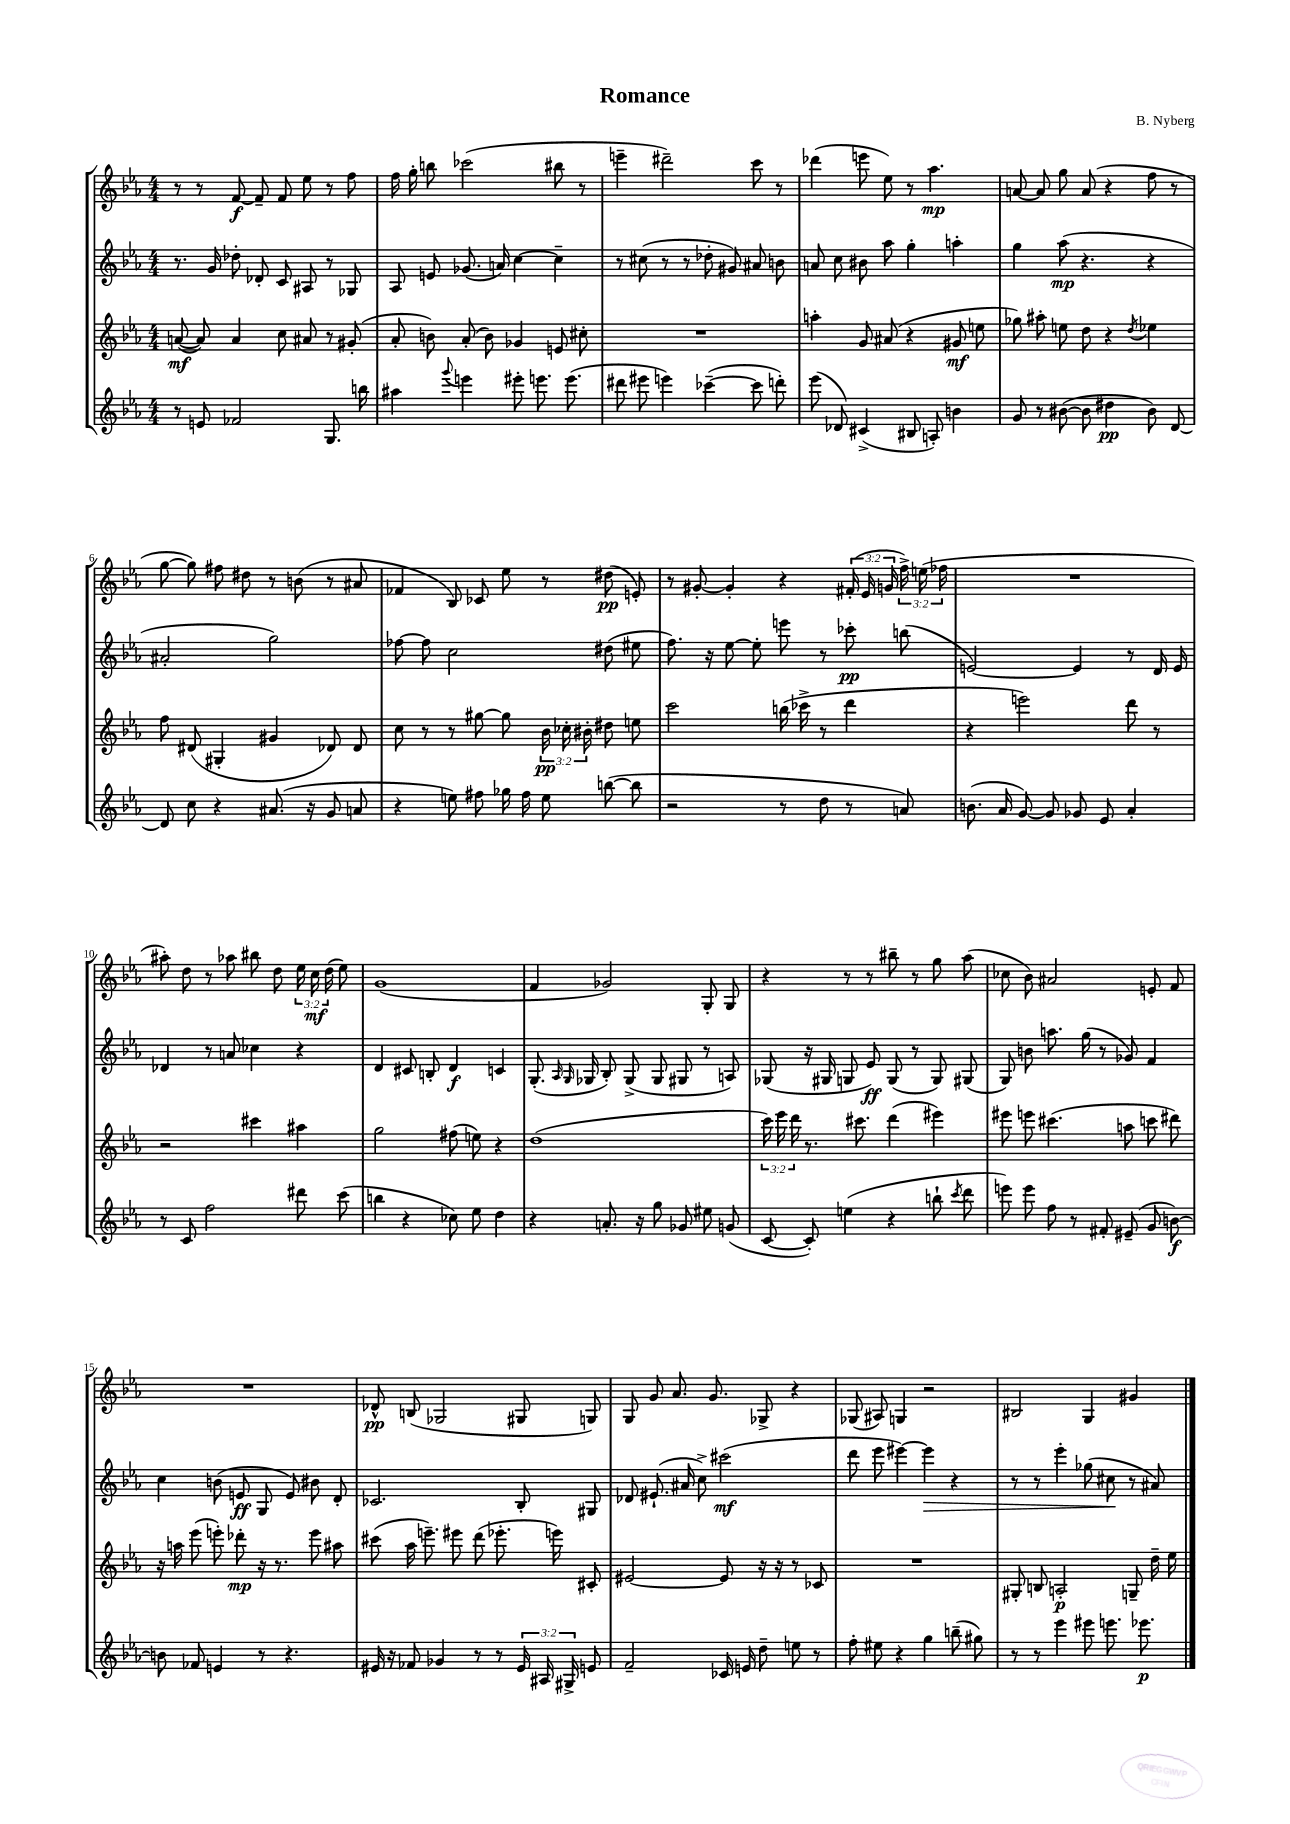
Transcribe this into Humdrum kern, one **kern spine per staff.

**kern	**dynam	**kern	**dynam	**kern	**dynam	**kern	**dynam
*part4	*part4	*part3	*part3	*part2	*part2	*part1	*part1
*staff4	*staff4	*staff3	*staff3	*staff2	*staff2	*staff1	*staff1
*clefG2	*	*clefG2	*	*clefG2	*	*clefG2	*
*k[b-e-a-]	*	*k[b-e-a-]	*	*k[b-e-a-]	*	*k[b-e-a-]	*
*M4/4	*	*M4/4	*	*M4/4	*	*M4/4	*
=1	=1	=1	=1	=1	=1	=1	=1
8r	.	([8an/	mf	8.r	.	8r	.
8en/	.	8a/])	.	.	.	8r	.
.	.	.	.	16g/	.	.	.
2f-X/	.	4a/	.	8dd-X'\	.	[8f/	f
.	.	.	.	8d-X'/	.	8f~/]	.
.	.	8cc\	.	8c/	.	8f/	.
.	.	8a#X/	.	8A#X/	.	8ee-\	.
8.G/	.	8r	.	8r	.	8r	.
.	.	(8g#X'/	.	8G-X/	.	8ff\	.
16bbn\	.	.	.	.	.	.	.
=2	=2	=2	=2	=2	=2	=2	=2
4aa#X\	.	8a-'/	.	8A-/	.	16ff\	.
.	.	.	.	.	.	16gg'\	.
.	.	8bn\)	.	8en/	.	8bbn\	.
8qqggg/	.	.	.	.	.	.	.
4eeen\	.	(8a-'/	.	(8.g-X/	.	(2ccc-X\	.
.	.	8b\)	.	.	.	.	.
.	.	.	.	16an/)	.	.	.
8eee#X'\	.	4g-X/	.	[4cc\	.	.	.
8.eeen\	.	.	.	.	.	.	.
.	.	8en/	.	4cc~\]	.	8bb#X\	.
(8.eee\	.	.	.	.	.	.	.
.	.	8cc#X'\	.	.	.	8r	.
=3	=3	=3	=3	=3	=3	=3	=3
8ddd#X\	.	1r	.	8r	.	4eeen~\	.
8eee#X\	.	.	.	(8cc#X\	.	.	.
4eeen\)	.	.	.	8r	.	2ddd#X~\)	.
.	.	.	.	8r	.	.	.
([4ccc-X~\	.	.	.	8dd-X'\	.	.	.
.	.	.	.	8g#X/)	.	.	.
8ccc-\]	.	.	.	8a#X/	.	8ccc\	.
8dddn'\)	.	.	.	8bn\	.	8r	.
=4	=4	=4	=4	=4	=4	=4	=4
(8eee-\	.	4aan'\	.	8an/	.	(4ddd-X\	.
8d-X/)	.	.	.	8cc\	.	.	.
(4c#X^/	.	8g/	.	8b#X\	.	8eeen\	.
.	.	(8a#X/	.	8aa-\	.	8ee-\)	.
8B#X/	.	4r	.	4gg'\	.	8r	.
8An'/)	.	.	.	.	.	4.aa-\	mp
4bn\	.	8g#X/	mf	4aan'\	.	.	.
.	.	8een\	.	.	.	.	.
=5	=5	=5	=5	=5	=5	=5	=5
8g/	.	8gg-X\)	.	4gg\	.	[8an/	.
8r	.	8aa#X'\	.	.	.	8a/]	.
([8b#X\	.	8een\	.	(8aa-\	mp	8gg\	.
8b#\]	.	8dd\	.	4.r	.	(8a/	.
4dd#X\	pp	4r	.	.	.	4r	.
.	.	8qdd/	.	.	.	.	.
8b#\)	.	4ee-X\	.	4r	.	8ff\	.
[8d/	.	.	.	.	.	8r	.
!!LO:LB:g=z
=6	=6	=6	=6	=6	=6	=6	=6
8d/]	.	8ff\	.	2a#X'/	.	[8gg\	.
8cc\	.	(8d#X/	.	.	.	8gg\])	.
4r	.	4G#X'/	.	.	.	8ff#X\	.
.	.	.	.	.	.	8dd#X\	.
(8.a#X/	.	4g#X/	.	2gg\)	.	8r	.
.	.	.	.	.	.	(8bn\	.
16r	.	.	.	.	.	.	.
8g/	.	8d-X/)	.	.	.	8r	.
8an/	.	8d-/	.	.	.	8a#X/	.
=7	=7	=7	=7	=7	=7	=7	=7
4r	.	8cc\	.	[8ff-X\	.	4f-X/	.
.	.	8r	.	8ff-\]	.	.	.
8een\)	.	8r	.	2cc\	.	8B-/)	.
8ff#X\	.	[8gg#X\	.	.	.	8c-X/	.
16gg-X\	.	8gg#\]	.	.	.	8ee-\	.
16ff#\	.	.	.	.	.	.	.
8ee\	.	24b-\	pp	.	.	8r	.
.	.	24cc-X'\	.	.	.	.	.
.	.	24b#X'\	.	.	.	.	.
([8bbn\	.	8dd#X\	.	(8dd#X\	.	(8dd#X\	pp
8bb\]	.	8een\	.	8ee#X\	.	8en'/)	.
=8	=8	=8	=8	=8	=8	=8	=8
2r	.	2ccc\	.	8.ff\)	.	8r	.
.	.	.	.	.	.	[8g#X'/	.
.	.	.	.	16r	.	.	.
.	.	.	.	[8ee-\	.	4g#'/]	.
.	.	.	.	8ee-'\]	.	.	.
8r	.	(16bbn\	.	8eeen\	.	4r	.
.	.	16ccc-X^\	.	.	.	.	.
8dd\	.	8r	.	8r	.	.	.
8r	.	4ddd\	.	8ccc-X'\	pp	(24f#X'/	.
.	.	.	.	.	.	24e-/	.
.	.	.	.	.	.	24gn/	.
8an/)	.	.	.	(8bbn\	.	24ff^\)	.
.	.	.	.	.	.	(24een\	.
.	.	.	.	.	.	24ff-X\	.
=9	=9	=9	=9	=9	=9	=9	=9
(8.bn\	.	4r	.	[2en/)	.	1r	.
16a-/	.	.	.	.	.	.	.
[8g/)	.	2eeen\)	.	.	.	.	.
8g/]	.	.	.	.	.	.	.
8g-X/	.	.	.	4e/]	.	.	.
8e-/	.	.	.	.	.	.	.
4a-'/	.	8ddd\	.	8r	.	.	.
.	.	8r	.	16d/	.	.	.
.	.	.	.	16e/	.	.	.
!!LO:LB:g=z
=10	=10	=10	=10	=10	=10	=10	=10
8r	.	2r	.	4d-X/	.	8aa#X'\)	.
8c/	.	.	.	.	.	8dd\	.
2ff\	.	.	.	8r	.	8r	.
.	.	.	.	8an/	.	8aa-X\	.
.	.	4ccc#X\	.	4cc-X\	.	8bb#X\	.
.	.	.	.	.	.	8dd\	.
8ddd#X\	.	4aa#X\	.	4r	.	24ee-\	.
.	.	.	.	.	.	24cc\	mf
.	.	.	.	.	.	(24dd\	.
(8ccc\	.	.	.	.	.	8ee-\)	.
=11	=11	=11	=11	=11	=11	=11	=11
4bbn\	.	2gg\	.	4d/	.	(1g	.
4r	.	.	.	8c#X/	.	.	.
.	.	.	.	8Bn'/	.	.	.
8cc-X\)	.	(8ff#X\	.	4d/	f	.	.
8ee-\	.	8een\)	.	.	.	.	.
4dd\	.	4r	.	4cn/	.	.	.
=12	=12	=12	=12	=12	=12	=12	=12
4r	.	(1dd	.	(8.G'/	.	4f/	.
.	.	.	.	16qqA-/	.	.	.
.	.	.	.	16qqG/	.	.	.
.	.	.	.	16G-X/	.	.	.
8.an'/	.	.	.	8B-'/)	.	2g-X/)	.
.	.	.	.	(8G-^/	.	.	.
16r	.	.	.	.	.	.	.
8gg\	.	.	.	8G-/	.	.	.
8g-X/	.	.	.	8G#X/	.	.	.
8ee#X\	.	.	.	8r	.	8G'/	.
(8gn/	.	.	.	8An/)	.	8G/	.
=13	=13	=13	=13	=13	=13	=13	=13
[8c/	.	24ccc\)	.	(8G-X/	.	4r	.
.	.	24eee-\	.	.	.	.	.
.	.	24ddd\	.	.	.	.	.
8c'/])	.	8.r	.	16r	.	.	.
.	.	.	.	16G#X/	.	.	.
(4een\	.	.	.	8Gn/	.	8r	.
.	.	8.ccc#X\	.	.	.	.	.
.	.	.	.	8e-/)	ff	8r	.
4r	.	(4ddd\	.	(8G/	.	8bb#X~\	.
.	.	.	.	8r	.	8r	.
8bbn`\	.	4eee#X\)	.	8G/)	.	8gg\	.
8qccc/	.	.	.	.	.	.	.
8ddd\	.	.	.	(8G#X/	.	(8aa-\	.
=14	=14	=14	=14	=14	=14	=14	=14
8eeen\)	.	8eee#X\	.	8G/)	.	8cc-X\	.
8eee\	.	8eeen\	.	8bn\	.	8b-\)	.
8ff\	.	(4.ccc#X\	.	8.aan\	.	2a#X/	.
8r	.	.	.	.	.	.	.
.	.	.	.	(16gg\	.	.	.
8f#X'/	.	.	.	8r	.	.	.
(8e#X~/	.	8aan\	.	8g-X/)	.	.	.
8g/	.	8cccn\	.	4f/	.	8en'/	.
[8bn\)	f	8ddd#X\)	.	.	.	8f/	.
!!LO:LB:g=z
=15	=15	=15	=15	=15	=15	=15	=15
8bn\]	.	16r	.	4cc\	.	1r	.
.	.	16aan\	.	.	.	.	.
8f-X/	.	(8eee-\	.	.	.	.	.
4en/	.	8eeen'\)	.	(8bn\	.	.	.
.	.	8ddd-X'\	mp	8en/	ff	.	.
8r	.	16r	.	8G/	.	.	.
.	.	8.r	.	.	.	.	.
4.r	.	.	.	8e/)	.	.	.
.	.	8eee\	.	8b#X\	.	.	.
.	.	8aa#X\	.	8d'/	.	.	.
=16	=16	=16	=16	=16	=16	=16	=16
16e#X/	.	(8ccc#X\	.	2.c-X/	.	8d-X^^/	pp
16r	.	.	.	.	.	.	.
8f-X/	.	16aa-\	.	.	.	(8Bn/	.
.	.	8.eeen~\)	.	.	.	.	.
4g-X/	.	.	.	.	.	2G-X/	.
.	.	8eee#X\	.	.	.	.	.
8r	.	(8ddd\	.	.	.	.	.
8r	.	8.eee-X'\	.	.	.	.	.
24e#/	.	.	.	8B-'/	.	8G#X/	.
24A#X/	.	.	.	.	.	.	.
.	.	16eeen\)	.	.	.	.	.
24G#X^/	.	.	.	.	.	.	.
8en/	.	8c#X'/	.	8G#X/	.	8Gn/)	.
=17	=17	=17	=17	=17	=17	=17	=17
2f~/	.	[2e#X/	.	8d-X/	.	8G/	.
.	.	.	.	(8.e#X`/	.	8g/	.
.	.	.	.	.	.	8.a-/	.
.	.	.	.	16a#X/	.	.	.
.	.	.	.	8cc^\)	.	.	.
.	.	.	.	.	.	8.g/	.
16c-X/	.	8e#/]	.	(2ccc#X\	mf	.	.
16en/	.	.	.	.	.	.	.
8dd~\	.	16r	.	.	.	8G-X^/	.
.	.	16r	.	.	.	.	.
8een\	.	8r	.	.	.	4r	.
8r	.	8c-X/	.	.	.	.	.
=18	=18	=18	=18	=18	=18	=18	=18
8ff'\	.	1r	.	8ddd\	.	(8G-X/	.
8ee#X\	.	.	.	8eee-\	.	8A#X/)	.
4r	.	.	.	[4eee#X\)	.	4Gn/	.
!	!	!	!	!	!LO:HP:b	!	!
4gg\	.	.	.	4eee#\]	>	2r	.
(8bbn~\	.	.	.	4r	.	.	.
8gg#X\)	.	.	.	.	.	.	.
=19	=19	=19	=19	=19	=19	=19	=19
8r	.	8G#X'/	.	8r	.	2B#X/	.
8r	.	8Bn/	.	8r	.	.	.
4eee-\	.	2An'/	p	4eee-'\	.	.	.
8eee#X\	.	.	.	(8gg-X\	.	4G/	.
8.eeen\	.	.	.	8cc#X\	.	.	.
.	.	8Gn~/	.	8r	]	4g#X/	.
8.eee-X\	p	.	.	.	.	.	.
.	.	16dd~\	.	8a#X/)	.	.	.
.	.	16ee-\	.	.	.	.	.
==	==	==	==	==	==	==	==
*-	*-	*-	*-	*-	*-	*-	*-
